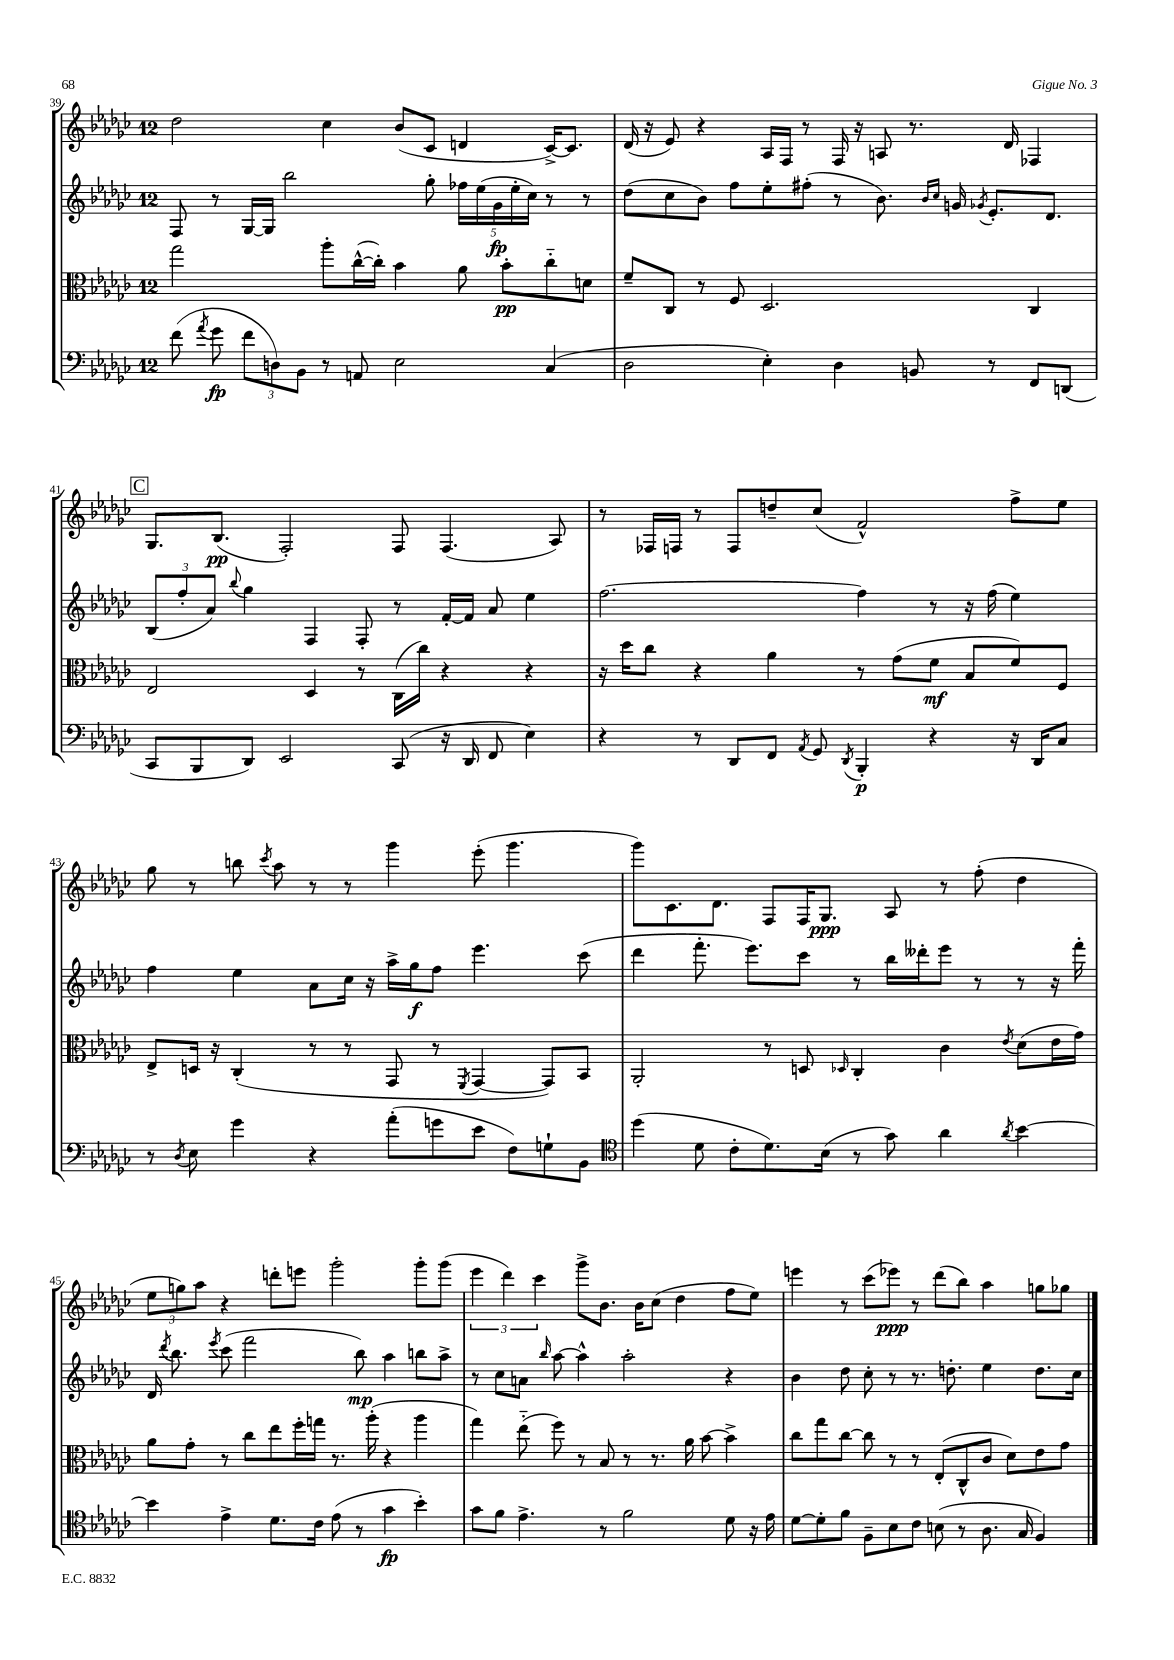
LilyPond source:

<<
\new StaffGroup <<
\new Staff = "s0" {
    \clef treble \key ges \major \once \override Staff.TimeSignature.style = #'single-digit \time 12/8
    \autoBeamOff des''2 ces''4 bes'8[( ces'8] d'4 ces'16[~->) ces'8.] |
    des'16( r16 ees'8) r4 aes16[ f16] r8 f16 r16 a8 r8. des'16 fes4 |
    \mark \markup { \box "C" } ges8.[ bes8.]\pp( f2-.) f8 f4.( aes8) |
    r8 fes16[ f16] r8 f8[ d''8-- ces''8]( f'2-^) f''8[-> ees''8] |
    ges''8 r8 b''8 \acciaccatura { ces'''8 } aes''8 r8 r8 ges'''4 ees'''8-.( ges'''4. |
    ges'''8[) ces'8. des'8.] f8[ f16 ges8.]\ppp aes8 r8 f''8-.( des''4 |
    \tuplet 3/2 { ees''8[ g''8) aes''8] } r4 d'''8[-. e'''8] ges'''2-. ges'''8[-. ges'''8]( |
    \tuplet 3/2 { ees'''4 des'''4) ces'''4 } ges'''8[-> bes'8.] bes'16[ ces''8]( des''4 f''8[ ees''8]) |
    e'''4 r8 ces'''8[( ees'''8]\ppp) r8 des'''8[( bes''8]) aes''4 g''8[ ges''8] \bar "|." |
}
\new Staff = "s1" {
    \clef treble \key ges \major \once \override Staff.TimeSignature.style = #'single-digit \time 12/8
    \autoBeamOff f8 r8 ges16[~ ges16] bes''2 ges''8-. \tuplet 5/4 { fes''16[ ees''16( ges'16\fp ees''16-. ces''16]) } r8 r8 |
    des''8[( ces''8 bes'8]) f''8[ ees''8-. fis''8]-.( r8 bes'8.) \grace { bes'16[ ces''16] } g'16 \acciaccatura { ges'8 } ees'8.[-. des'8.] |
    \mark \markup { \box "C" } \tuplet 3/2 { bes8[( f''8-. aes'8]) } \appoggiatura { bes''8 } ges''4 f4 f8-. r8 f'16[~-. f'16] aes'8 ees''4 |
    f''2.~ f''4 r8 r16 f''16( ees''4) |
    f''4 ees''4 aes'8[ ces''16] r16 aes''16[-> ges''16\f f''8] ees'''4. ces'''8( |
    des'''4 f'''8.-. ees'''8.[) ces'''8] r8 bes''16[ deses'''16-. ees'''8] r8 r8 r16 f'''16-. |
    des'16 \acciaccatura { des'''8 } bes''8. \acciaccatura { ees'''8 } ces'''8( f'''2 bes''8\mp) aes''4 b''8[ aes''8]-> |
    r8 ces''8[ a'8] \grace { bes''16 } aes''8~ aes''4-^ aes''2-. r4 |
    bes'4 des''8 ces''8-. r8 r8. d''8.-. ees''4 d''8.[ ces''16] \bar "|." |
}
\new Staff = "s2" {
    \clef alto \key ges \major \once \override Staff.TimeSignature.style = #'single-digit \time 12/8
    \autoBeamOff ges''2 aes''8[-. ces''16~-^( ces''16]-.) bes'4 aes'8 bes'8[-.\pp ces''8-_ d'8] |
    f'8[-- ces8] r8 f8 des2. ces4 |
    \mark \markup { \box "C" } ees2 des4 r8 ces16[( ces''16]) r4 r4 |
    r16 des''16[ ces''8] r4 aes'4 r8 ges'8[( f'8]\mf bes8[ f'8) f8] |
    ees8[-> d16] r16 ces4-.( r8 r8 ges,8 r8 \acciaccatura { f,8 } ges,4~ ges,8[) bes,8] |
    aes,2-. r8 d8 \grace { des16 } ces4-. ces'4 \acciaccatura { ees'8 } des'8[( ees'16 ges'16]) |
    aes'8[ ges'8]-. r8 ces''8[ ees''8 f''16-. g''16] r8. aes''16-.( r4 aes''4 |
    ges''4) ees''8-_( f''8) r8 bes8 r8 r8. aes'16 bes'8~ bes'4-> |
    ces''8[ ges''8 ces''8]~ ces''8 r8 r8 ees8[-.( ces8-^ ces'8] des'8[) ees'8 ges'8] \bar "|." |
}
\new Staff = "s3" {
    \clef bass \key ges \major \once \override Staff.TimeSignature.style = #'single-digit \time 12/8
    \autoBeamOff f'8( \acciaccatura { aes'8 } ges'8\fp \tuplet 3/2 { f'8[ d8) bes,8] } r8 a,8 ees2 ces4( |
    des2 ees4-.) des4 b,8 r8 f,8[ d,8]( |
    \mark \markup { \box "C" } ces,8[ bes,,8 des,8]) ees,2 ces,8( r16 des,16 f,8 ees4) |
    r4 r8 des,8[ f,8] \acciaccatura { aes,8 } ges,8 \acciaccatura { des,8 } bes,,4-.\p r4 r16 des,16[ ces8] |
    r8 \acciaccatura { des8 } ees8 ges'4 r4 aes'8[-.( g'8 ees'8] f8[) g8-! bes,8] |
    \clef tenor des''4( des'8 ces'8[-. des'8.) bes16]( r8 ges'8) aes'4 \acciaccatura { aes'8 } bes'4~ |
    bes'4 ees'4-> des'8.[ ces'16] ees'8( r8 ges'4\fp bes'4-.) |
    ges'8[ f'8] ees'4.-> r8 f'2 des'8 r16 ees'16 |
    des'8[~ des'8-. f'8] f8[-- bes8 ces'8] b8( r8 aes8. ges16 f4) \bar "|." |
}
>>
>>
\layout { \context { \Score currentBarNumber = #39 } }
